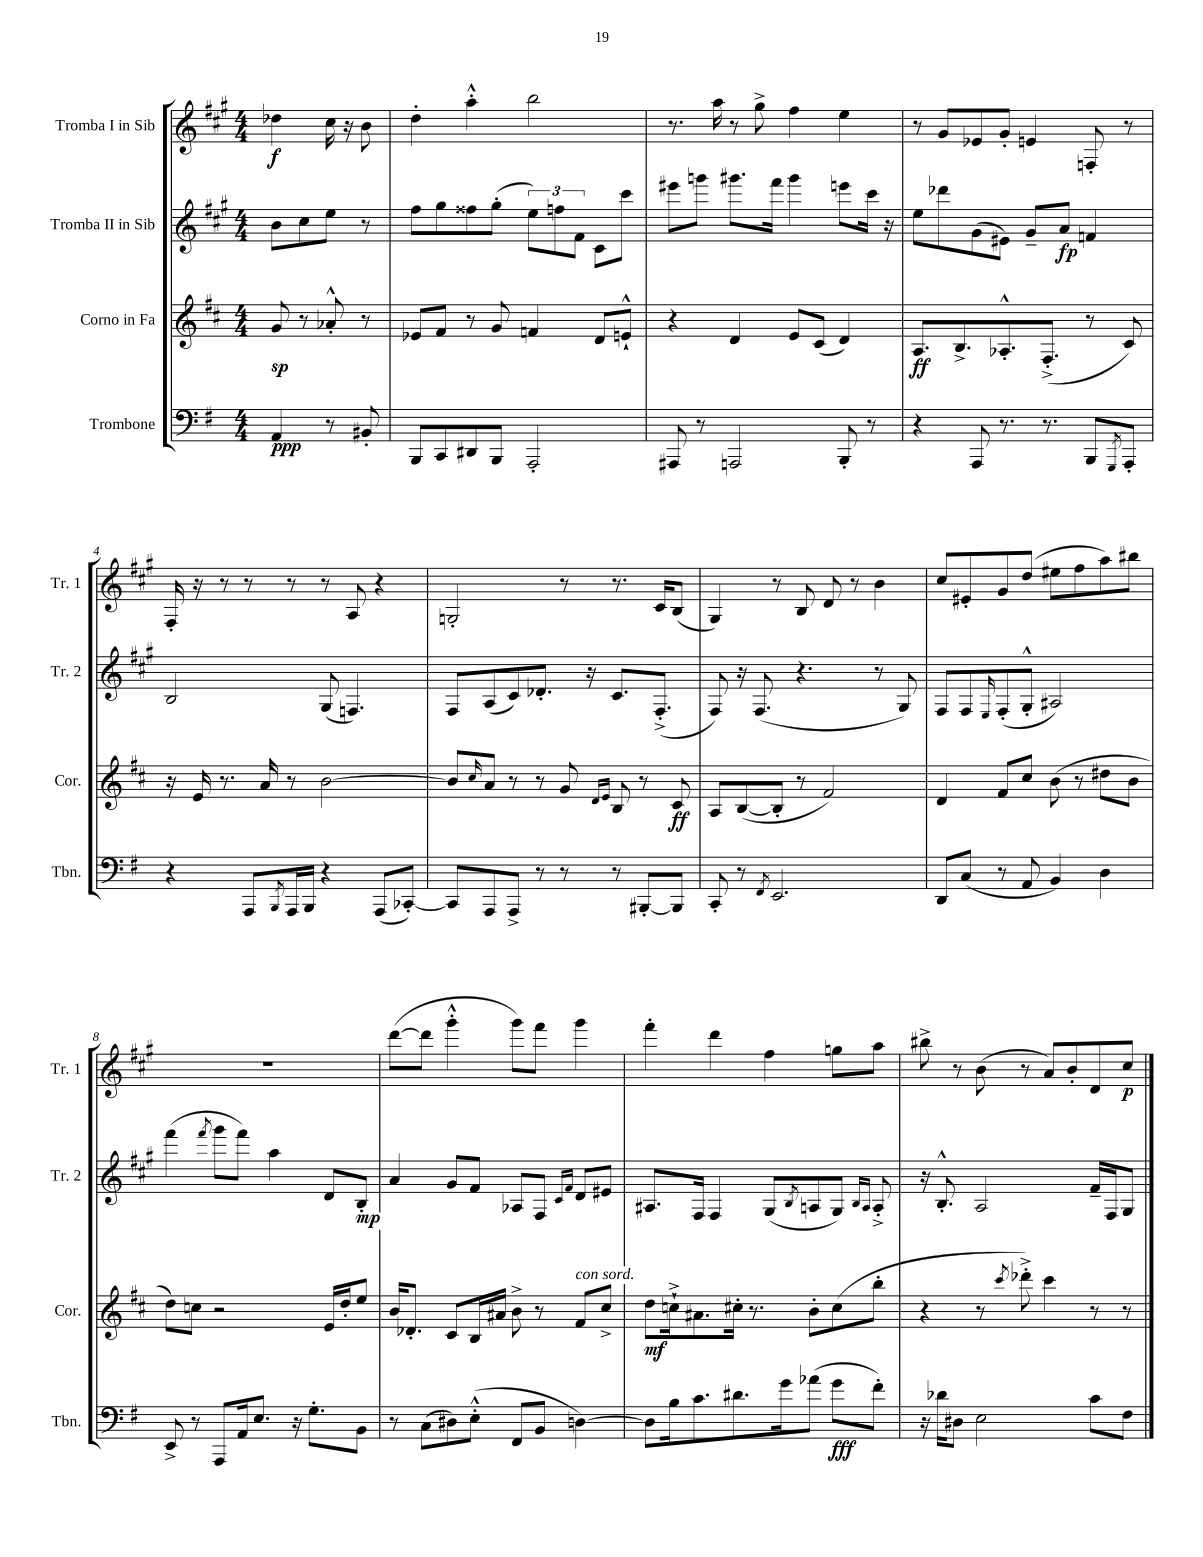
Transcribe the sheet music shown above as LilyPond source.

<<
\new StaffGroup <<
\new Staff = "s0" \with { instrumentName = "Tromba I in Sib" shortInstrumentName = "Tr. 1" } {
    \clef treble \key a \major \numericTimeSignature \time 4/4 \partial 2
    des''4\f cis''16 r16 b'8 |
    d''4-. a''4-.-^ b''2 |
    r8. a''16 r8 gis''8-> fis''4 e''4 |
    r8 gis'8 ees'8 gis'8-. e'4 f8-. r8 |
    fis16-. r16 r8 r8 r8 r8 a8 r4 |
    g2-. r8 r8. cis'16 b8( |
    gis4) r8 b8 d'8 r8 b'4 |
    cis''8 eis'8-. gis'8 d''8( eis''8 fis''8 a''8) bis''8 |
    R1 |
    d'''8~( d'''8 gis'''4-.-^ gis'''8) fis'''8 gis'''4 |
    fis'''4-. d'''4 fis''4 g''8 a''8 |
    bis''8-> r8 b'8( r8 a'8) b'8-. d'8 cis''8\p \bar "|." |
}
\new Staff = "s1" \with { instrumentName = "Tromba II in Sib" shortInstrumentName = "Tr. 2" } {
    \clef treble \key a \major \numericTimeSignature \time 4/4 \partial 2
    b'8 cis''8 e''8 r8 |
    fis''8 gis''8 fisis''8 gis''8-.( \tuplet 3/2 { e''8) f''8 fis'8 } cis'8 cis'''8 |
    eis'''8 g'''8 gis'''8. fis'''16 gis'''4 e'''8 cis'''16 r16 |
    e''8 des'''8 gis'8( eis'8) gis'8-- a'8\fp f'4 |
    b2 gis8( f4.) |
    fis8 a8( cis'8) des'8.-. r16 cis'8. fis8.-.->( |
    fis8) r16 fis8.( r4. r8 gis8) |
    fis8 fis8 \grace { e16 } fis8-.( gis8-.-^ ais2) |
    fis'''4( \acciaccatura { fis'''8 } gis'''8 fis'''8) a''4 d'8 b8-.\mp |
    a'4 gis'8 fis'8 aes8 fis8 \grace { cis'16 fis'16 } d'8 eis'8 |
    ais8. fis16 fis4 gis8( \acciaccatura { b8 } a8 gis8) \grace { b16 a16 } a8-.-> |
    r16 b8.-.-^ a2 fis'16-- fis16 gis8 \bar "|." |
}
\new Staff = "s2" \with { instrumentName = "Corno in Fa" shortInstrumentName = "Cor." } {
    \clef treble \key d \major \numericTimeSignature \time 4/4 \partial 2
    g'8\sp r8 aes'8-.-^ r8 |
    ees'8 fis'8 r8 g'8 f'4 d'8 e'8-!-^ |
    r4 d'4 e'8 cis'8( d'4) |
    a8.\ff b8.-> aes8.-.-^ fis8.-.->( r8 cis'8) |
    r16 e'16 r8. a'16 r8 b'2~ |
    b'8 \grace { cis''16 } a'8 r8 r8 g'8 \grace { d'16 e'16 } b8 r8 cis'8\ff |
    a8 b8~( b8-. r8 fis'2) |
    d'4 fis'8 cis''8 b'8( r8 dis''8 b'8 |
    d''8) c''8 r2 e'16 d''16-. e''8 |
    b'16 des'8.-. cis'8 b16 ais'16 b'8-> r8 fis'8^\markup { \italic "con sord." } cis''8-> |
    d''8\mf c''16-!-> ais'8. cis''16-. r8. b'8-. cis''8( b''8-. |
    r4 r8 \acciaccatura { cis'''8 } des'''8-.->) cis'''4 r8 r8 \bar "|." |
}
\new Staff = "s3" \with { instrumentName = "Trombone" shortInstrumentName = "Tbn." } {
    \clef bass \key g \major \numericTimeSignature \time 4/4 \partial 2
    a,4\ppp r8 bis,8-. |
    b,,8 c,8 dis,8 b,,8 a,,2-. |
    ais,,8 r8 a,,2 b,,8-. r8 |
    r4 a,,8 r8. r8. b,,8 \acciaccatura { g,,8 } a,,8-. |
    r4 a,,8 \acciaccatura { b,,8 } a,,16 b,,16 r4 a,,8( ces,8~-.) |
    ces,8 a,,8 a,,8-> r8 r8 r8 bis,,8~-. bis,,8 |
    c,8-. r8 \acciaccatura { fis,8 } e,2. |
    d,8 c8( r8 a,8 b,4) d4 |
    e,8-> r8 a,,8 a,16 e8. r16 g8.-. b,8 |
    r8 c8( dis8) e8-.-^( fis,8 b,8 d4~) |
    d8 b16 c'8. dis'8. g'16 aes'8( g'8\fff fis'8-.) |
    r16 des'16 dis8 e2 c'8 fis8 \bar "|." |
}
>>
>>
